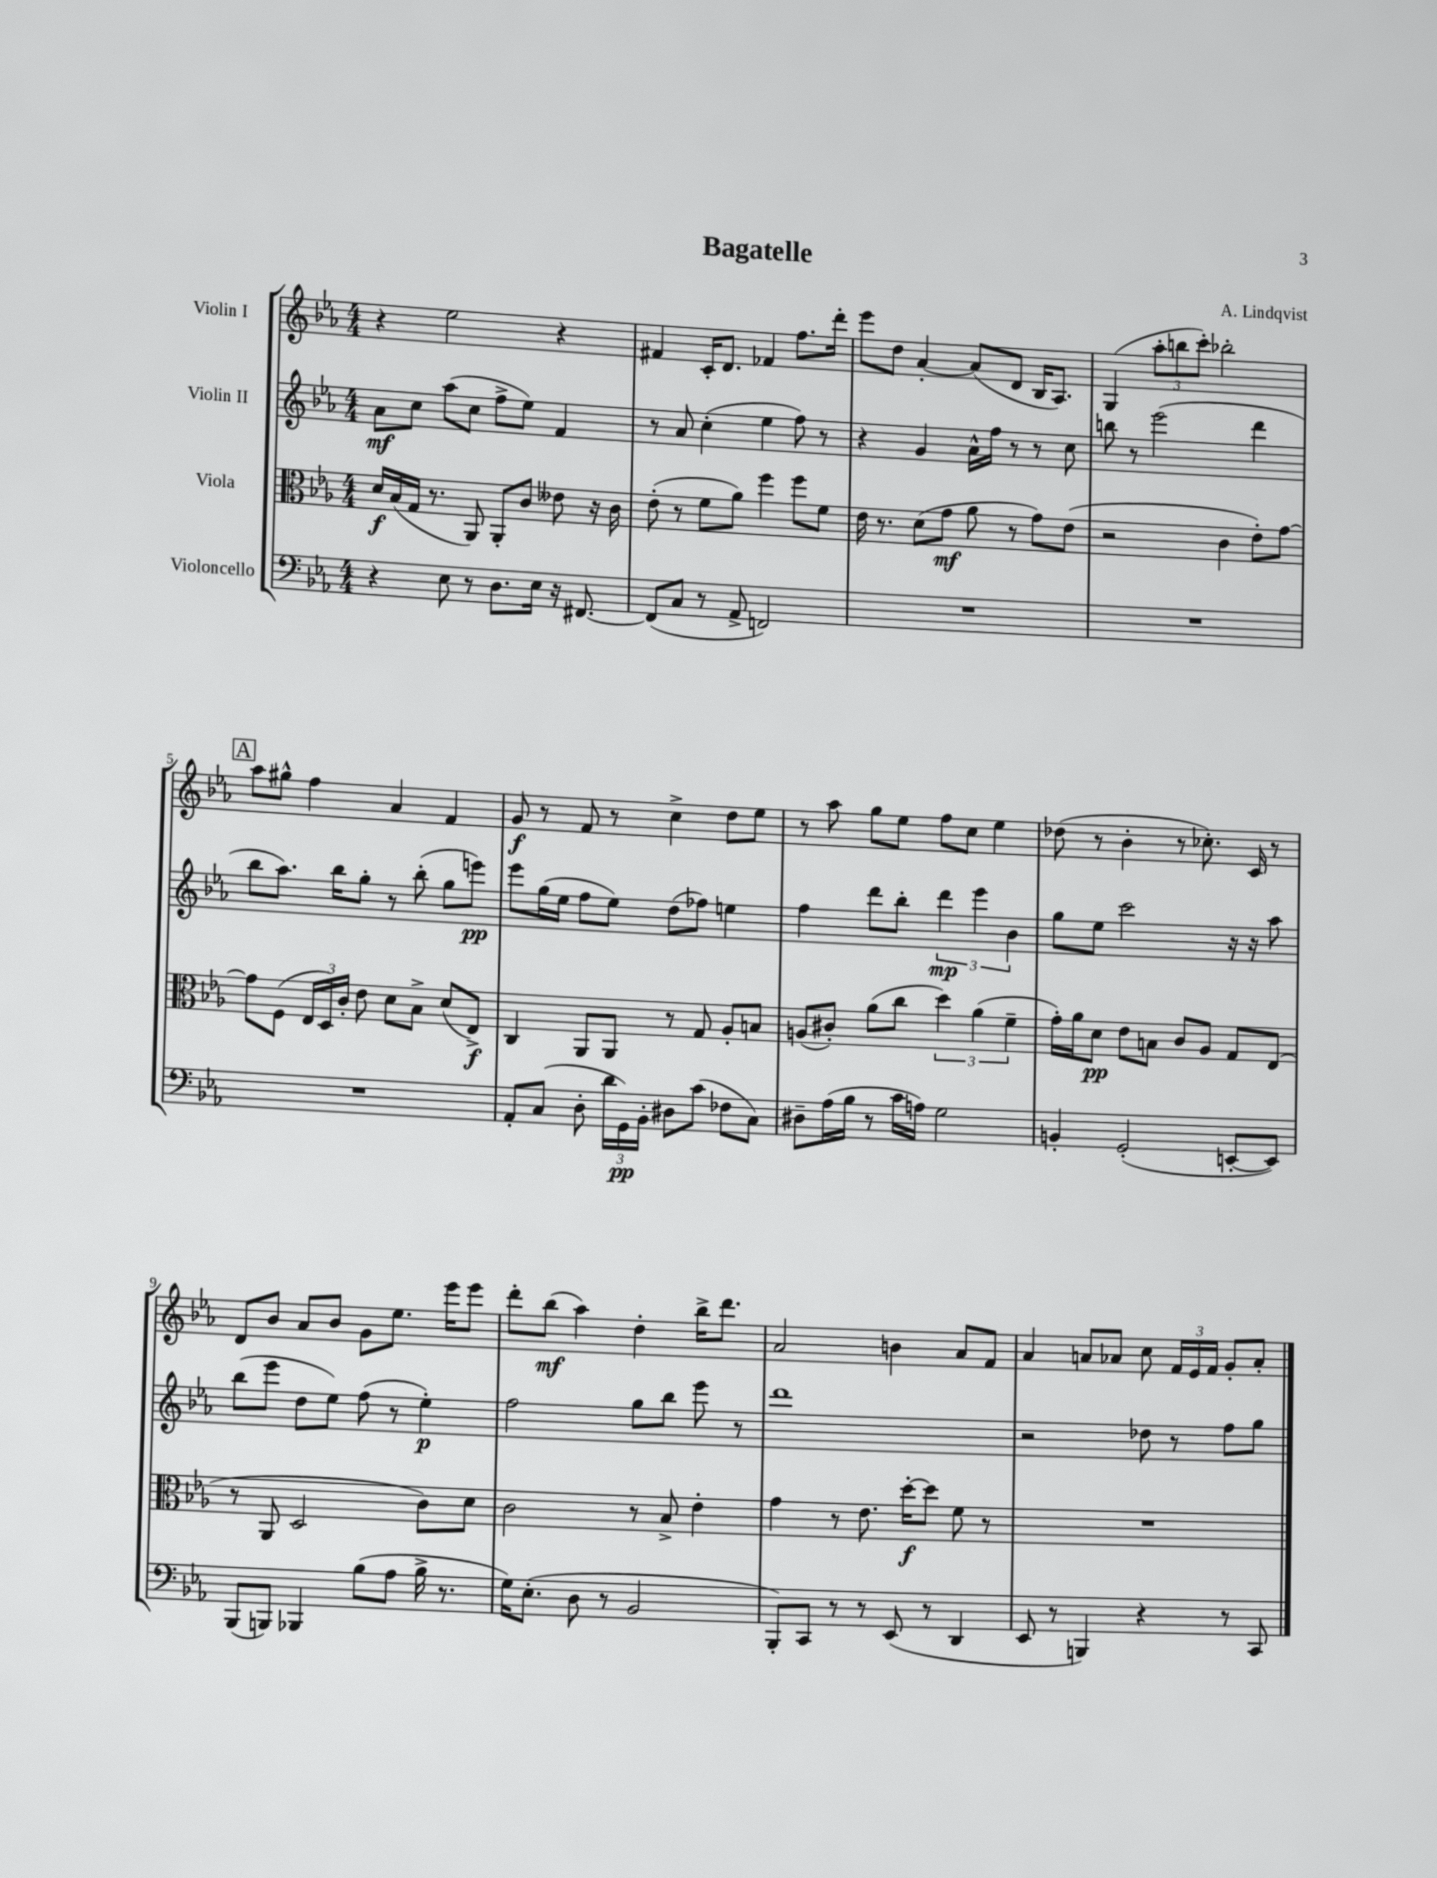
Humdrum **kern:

**kern	**kern	**kern	**kern
*staff4	*staff3	*staff2	*staff1
*clefF4	*clefC3	*clefG2	*clefG2
*k[b-e-a-]	*k[b-e-a-]	*k[b-e-a-]	*k[b-e-a-]
*M4/4	*M4/4	*M4/4	*M4/4
4r	16d	8a-	4r
.	(16B-	.	.
.	16G	8cc	.
.	8.r	.	.
8E-	.	(8aa-	2ee-
8r	8AA-)	8cc	.
8.D	8AA-'	8ff^	.
.	8c	8ee-)	.
16E-	.	.	.
16r	8e--	4f	4r
[8.FF#	.	.	.
.	16r	.	.
.	16c	.	.
=	=	=	=
(8FF#]	(8e-'	8r	4f#
8C	8r	8a-	.
8r	8f	(4cc'	16c'
.	.	.	8.d
8AA-^	8a-)	.	.
2FF)	4ff	4ee-	4f-
.	8ff	8ff)	8.ff
.	8f	8r	.
.	.	.	16ddd'
=	=	=	=
1r	16e-	4r	8eee-
.	8.r	.	.
.	.	.	8dd
.	(8d	4g	[4a-'
.	8g	.	.
.	8a-	16a-^^	(8a-]
.	.	16ff	.
.	8r	8r	8d
.	8g)	8r	16B-
.	.	.	8.A-)
.	(8e-	8cc	.
=	=	=	=
1r	2r	8bb	(4G
.	.	8r	.
.	.	(2eee-	12aa-'
.	.	.	12bb
.	.	.	12ccc')
.	4c	.	2bb-'
.	8e-')	4ddd	.
.	[8g	.	.
=	=	=	=
1r	8g]	8bb-	8aa-
.	(8F	8.aa-)	8gg#^^
.	24E-	.	4ff
.	24D)	.	.
.	.	16bb-	.
.	24c'	.	.
.	8e-	8gg'	.
.	8d	8r	4a-
.	8B-^	(8bb-'	.
.	(8d	8gg	4f
.	8E-^)	8eee)	.
=	=	=	=
8AA-'	4C	8eee-	8g
(8C	.	(16gg	8r
.	.	16ee-	.
8D'	8AA-	8ff	8f
24d	8AA-	8ee-)	8r
24GG)	.	.	.
24BB-'	.	.	.
8D#	8r	(8dd	4cc^
(8c	8G	8ff-)	.
8F-	8A-'	4ee	8dd
8C)	8B	.	8ee-
=	=	=	=
8D#~	(8A	4ff	8r
(16A-	8c#')	.	8aa-
16B-	.	.	.
8r	(8a-	8ddd	8gg
16c	8cc	8bb-'	8ee-
16A)	.	.	.
2G	6dd)	6ddd	8ff
.	.	.	8cc
.	(6a-	6eee-	.
.	.	.	4ee-
.	6f~	6b-	.
=	=	=	=
4BB'	16g')	8gg	(8dd-
.	16a-	.	.
.	8d	8ee-	8r
(2GG'	8e-	2ccc	4b-'
.	8B	.	.
.	8c	.	8r
.	8A-	.	8.cc-')
[8EE'	8G	16r	.
.	.	16r	16c
8EE])	(8E-	8aa-	8r
=	=	=	=
(8BBB-	8r	(8bb-	8d
8BBB)	8AA-	8eee-	8b-
4BBB-	2D	8dd	8a-
.	.	8ee-)	8b-
(8B-	.	(8ff	8g
8A-	.	8r	8.ee-
16B-^	8c)	4ee-')	.
8.r	.	.	16eee-
.	8d	.	8eee-
=	=	=	=
16G)	2c	2ff	8ddd'
(8.E-'	.	.	.
.	.	.	(8bb-
8D	.	.	4aa-)
8r	.	.	.
2BB-	8r	8gg	4dd'
.	8B-^	8bb-	.
.	4e-'	8eee-	16bb-^
.	.	.	8.ddd
.	.	8r	.
=	=	=	=
8BBB-')	4g	1ddd	2a-
8CC	.	.	.
8r	8r	.	.
8r	8.e-	.	.
(8EE-	.	.	4b
.	[16dd'	.	.
8r	8dd]	.	.
4DD	8f	.	8a-
.	8r	.	8f
=	=	=	=
8EE-	1r	2r	4a-
8r	.	.	.
4BBB)	.	.	8a
.	.	.	8a-
4r	.	8dd-	8cc
.	.	8r	24f
.	.	.	24e-
.	.	.	24f
8r	.	8ff	8g'
8CC	.	8gg	8a-'
==	==	==	==
*-	*-	*-	*-
